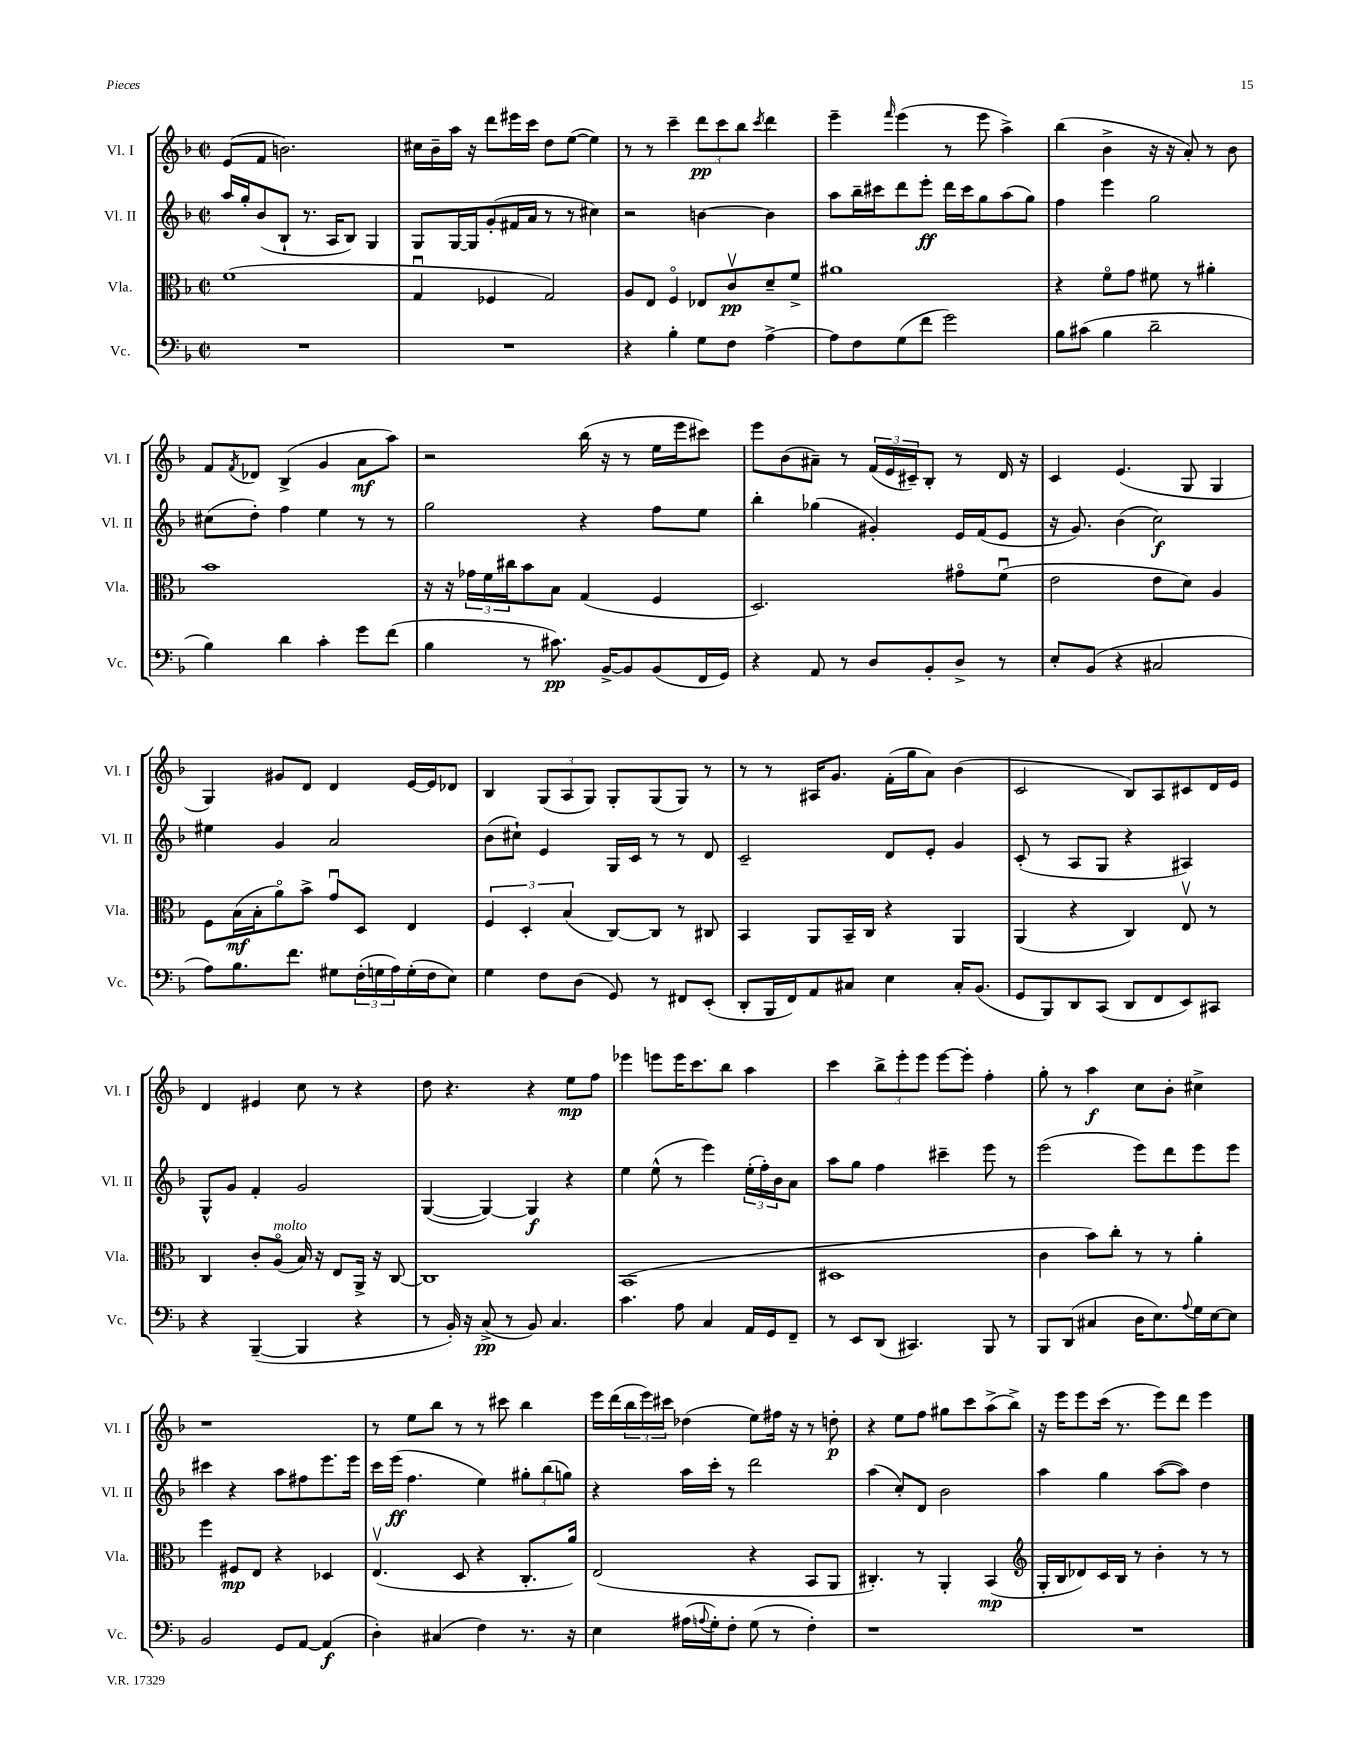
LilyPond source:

<<
\new StaffGroup <<
\new Staff = "s0" \with { instrumentName = "Vl. I" shortInstrumentName = "Vl. I" } {
    \clef treble \key f \major \defaultTimeSignature \time 2/2
    e'8( f'8 b'2.) |
    cis''16 bes'16-- a''16 r16 d'''8 eis'''16 c'''16 d''8 e''8~( e''4) |
    r8 r8 c'''4-- \tuplet 3/2 { d'''8\pp c'''8 bes''8 } \acciaccatura { c'''8 } d'''4 |
    e'''4-- \grace { f'''16 } e'''4( r8 e'''8 a''4->) |
    bes''4( bes'4-> r16 r16 a'8-.) r8 bes'8 |
    f'8 \acciaccatura { f'8 } des'8 bes4->( g'4 a'8\mf a''8) |
    r2 bes''16( r16 r8 e''16 e'''16 cis'''8) |
    e'''8 bes'8( ais'8--) r8 \tuplet 3/2 { f'16( e'16 cis'16--) } bes8-. r8 d'16 r16 |
    c'4 e'4.( g8 g4 |
    g4) gis'8 d'8 d'4 e'16~ e'16 des'8 |
    bes4 \tuplet 3/2 { g8( a8 g8) } g8-. g8( g8) r8 |
    r8 r8 ais16 g'8. f'16-.( g''16 a'8) bes'4( |
    c'2 bes8) a8 cis'8 d'16 e'16 |
    d'4 eis'4 c''8 r8 r4 |
    d''8 r4. r4 e''8\mp f''8 |
    ees'''4 e'''8 e'''16 c'''8. bes''8 a''4 |
    c'''4 \tuplet 3/2 { bes''8-> e'''8-. e'''8 } e'''8~ e'''8-. f''4-. |
    g''8-. r8 a''4\f c''8 bes'8-. cis''4-> |
    r1 |
    r8 e''8 bes''8 r8 r8 cis'''8 bes''4 |
    e'''16 d'''16( \tuplet 3/2 { bes''16 e'''16) cis'''16 } des''4( e''8) fis''16 r16 r8 d''8-.\p |
    r4 e''8 f''8 gis''8 c'''8 a''8->( bes''8->) |
    r16 e'''16 e'''8 c'''16( r8. e'''8) d'''8 e'''4 \bar "|." |
}
\new Staff = "s1" \with { instrumentName = "Vl. II" shortInstrumentName = "Vl. II" } {
    \clef treble \key f \major \defaultTimeSignature \time 2/2
    a''16 g''16-. bes'8( bes8-! r8. a16 bes8) g4 |
    g8 g16~ g16 g'8-.( fis'16 a'16 r8 r8 cis''4) |
    r2 b'4~ b'4 |
    a''8 bes''16-- cis'''16 d'''8 e'''8-.\ff d'''16 cis'''16 g''8 a''8( g''8) |
    f''4 e'''4 g''2 |
    cis''8( d''8-.) f''4 e''4 r8 r8 |
    g''2 r4 f''8 e''8 |
    bes''4-. ges''4( gis'4-.) e'16 f'16( e'8 |
    r16 g'8.) bes'4( c''2\f) |
    eis''4 g'4 a'2 |
    bes'8( cis''8-!) e'4 g16 c'16 r8 r8 d'8 |
    c'2-- d'8 e'8-. g'4 |
    c'8-.( r8 a8 g8 r4 ais4) |
    g8-^ g'8 f'4-. g'2 |
    g4~( g4~) g4\f r4 |
    e''4 e''8-^( r8 e'''4) \tuplet 3/2 { e''16-.( f''16-.) bes'16 } a'8 |
    a''8 g''8 f''4 cis'''4-- e'''8 r8 |
    e'''2( e'''8) d'''8 e'''8 e'''8 |
    cis'''4 r4 a''8 fis''8 e'''8. e'''16 |
    c'''16 e'''16\ff( f''4. e''4) \tuplet 3/2 { gis''8-. bes''8( g''8) } |
    r4 a''16 c'''16-. r8 d'''2 |
    a''4( c''8-.) d'8 bes'2 |
    a''4 g''4 a''8~( a''8) d''4 \bar "|." |
}
\new Staff = "s2" \with { instrumentName = "Vla." shortInstrumentName = "Vla." } {
    \clef alto \key f \major \defaultTimeSignature \time 2/2
    f'1( |
    g4\downbow fes4 g2) |
    a8 e8 f4\flageolet ees8 c'8\upbow\pp d'8-- f'8-> |
    ais'1 |
    r4 f'8\flageolet g'8 fis'8 r8 ais'4-. |
    bes'1 |
    r16 r16 \tuplet 3/2 { ges'16 f'16 cis''16 } bes'8 bes8 g4( f4 |
    d2.) gis'8\flageolet f'8\downbow( |
    e'2 e'8 d'8) a4 |
    f8 bes16\mf( bes16-. a'8\flageolet) bes'8-> g'8\downbow d8 e4 |
    \tuplet 3/2 { f4 d4-. bes4( } c8~) c8 r8 cis8 |
    bes,4 a,8 bes,16-- c16 r4 a,4 |
    a,4( r4 c4) e8\upbow r8 |
    c4 c'8-. a8\flageolet^\markup { \italic "molto" }( bes16) r16 e8 a,16-> r16 c8~ |
    c1 |
    bes,1( |
    dis1 |
    c'4 bes'8) c''8-. r8 r8 a'4-. |
    f''4 fis8\mp e8 r4 des4 |
    e4.\upbow( d8 r4 c8.-. a'16) |
    e2( r4 bes,8 a,8 |
    cis4.-.) r8 a,4-. bes,4\mp( |
    \clef treble g16-. bes16 des'8) c'16 bes16 r8 bes'4-. r8 r8 \bar "|." |
}
\new Staff = "s3" \with { instrumentName = "Vc." shortInstrumentName = "Vc." } {
    \clef bass \key f \major \defaultTimeSignature \time 2/2
    R1 |
    R1 |
    r4 bes4-. g8 f8 a4~-> |
    a8 f8 g8( f'8 g'2) |
    bes8 cis'8( bes4 d'2-- |
    bes4) d'4 c'4-. g'8 f'8( |
    bes4 r8 cis'8.\pp) bes,16~-> bes,8 bes,8( f,16 g,16) |
    r4 a,8 r8 d8 bes,8-. d8-> r8 |
    e8-. bes,8( r4 cis2 |
    a8) bes8. f'8. gis8 \tuplet 3/2 { f16-.( g16 a16) } g16-.( f16 e8) |
    g4 f8 d8( g,8) r8 fis,8 e,8-.( |
    d,8-. bes,,16 f,16) a,8 cis8 e4 cis16-. bes,8.( |
    g,8 bes,,8) d,8 c,8( d,8 f,8 e,8) cis,8 |
    r4 bes,,4~--( bes,,4 r4 |
    r8 bes,16-.) r16 c8->\pp( r8 bes,8) c4. |
    c'4. a8 c4 a,16 g,16 f,8-- |
    r8 e,8 d,8( cis,4.) bes,,8 r8 |
    bes,,8 d,8( cis4 d16 e8.) \appoggiatura { a8 } g16 e16~ e8 |
    bes,2 g,8 a,8~ a,4\f( |
    d4-.) cis4( f4) r8. r16 |
    e4 ais16( \appoggiatura { a8 } g16-.) f8-. g8( r8 f4-.) |
    r1 |
    R1 \bar "|." |
}
>>
>>
\layout { \context { \Score \remove "Bar_number_engraver" } }
